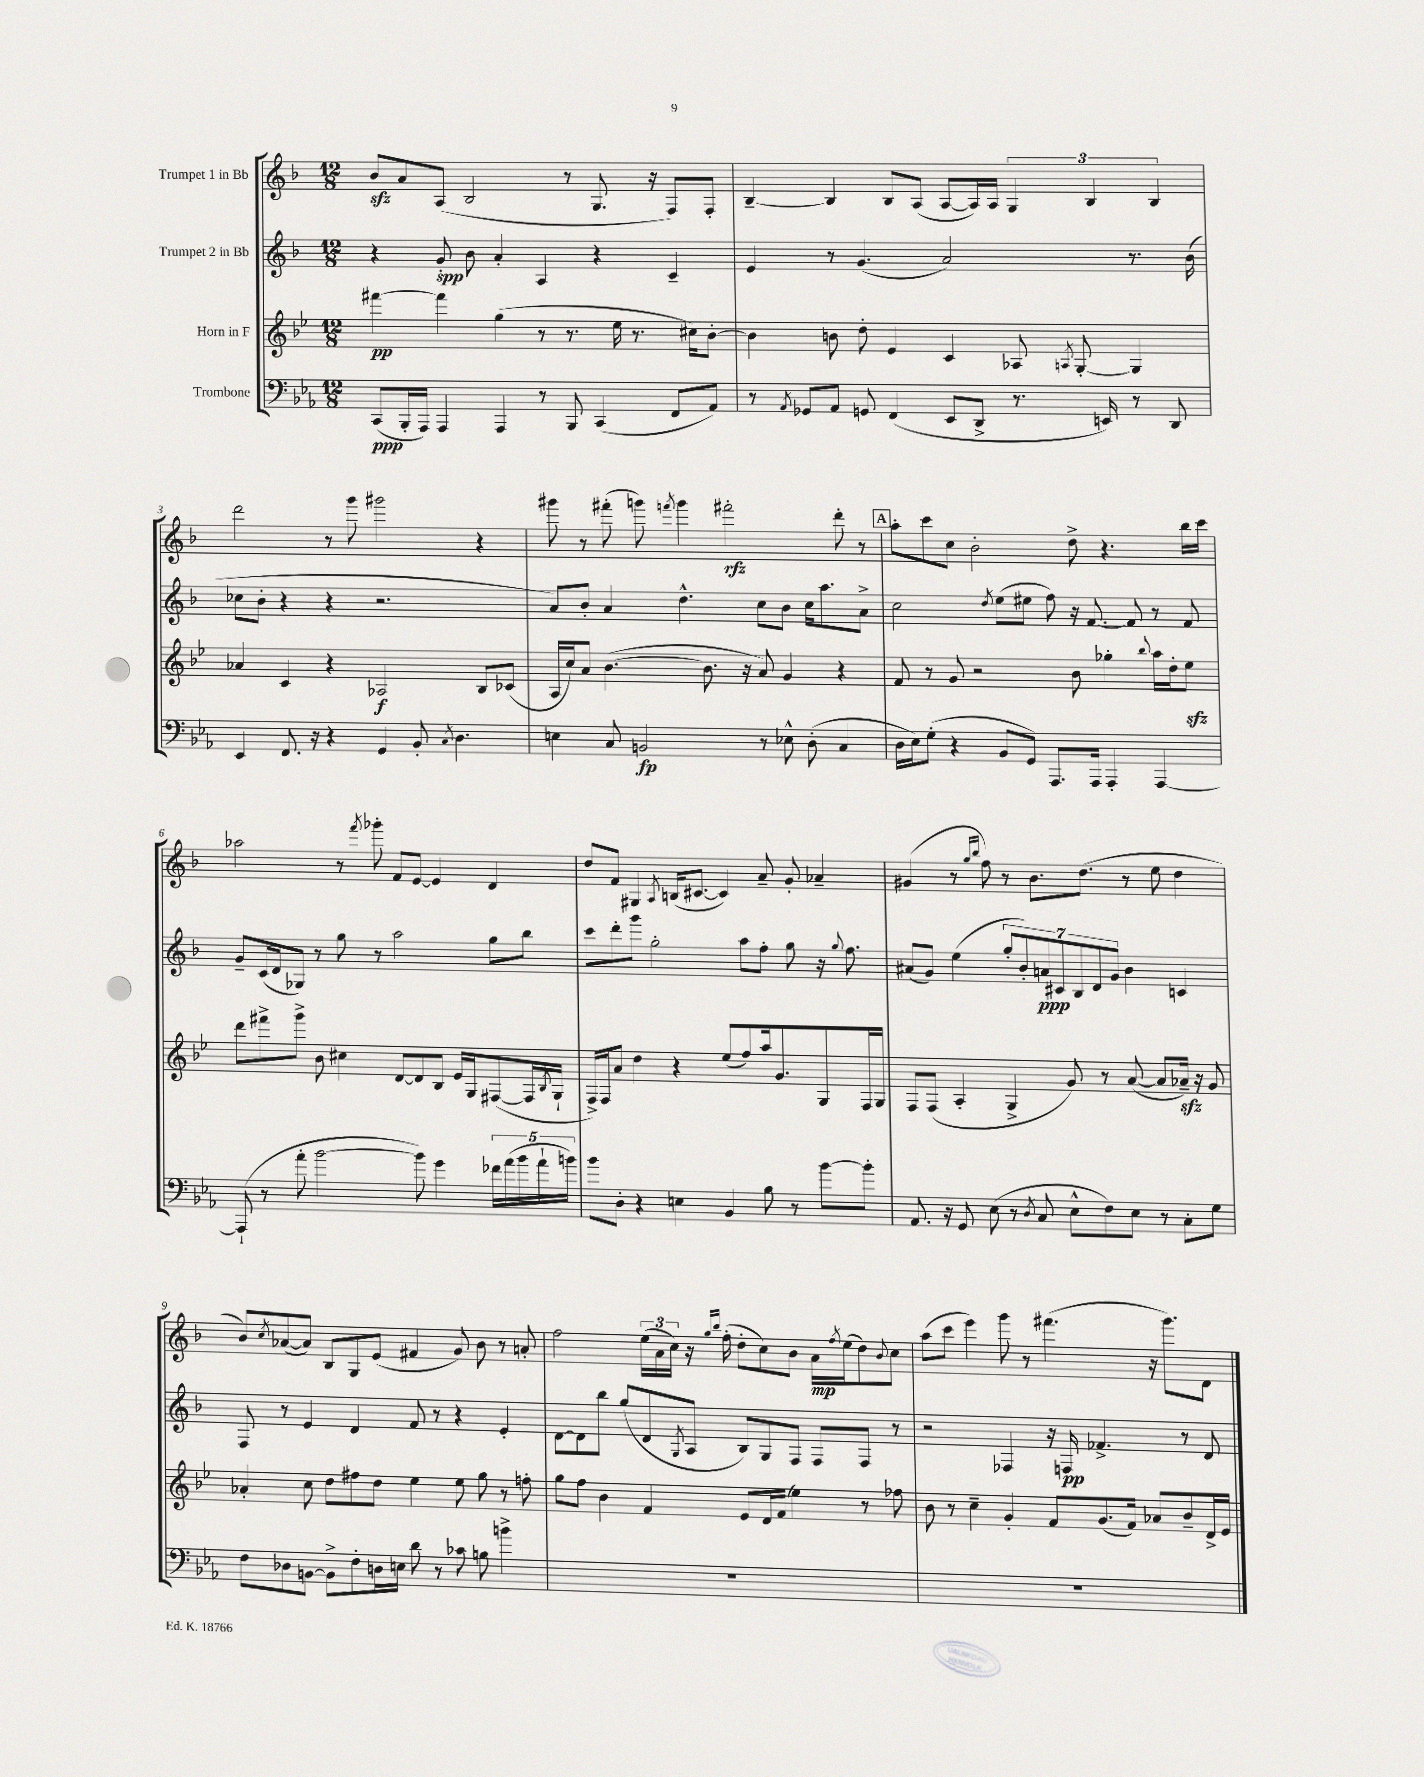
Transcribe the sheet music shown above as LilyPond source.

<<
\new StaffGroup <<
\new Staff = "s0" \with { instrumentName = "Trumpet 1 in Bb" } {
    \clef treble \key f \major \numericTimeSignature \time 12/8
    bes'8\sfz a'8 a8( bes2 r8 g8. r16 f8) f8-. |
    bes4~-- bes4 bes8 a8( a8~ a16) a16 \tuplet 3/2 { g4 bes4 bes4 } |
    d'''2 r8 g'''8 gis'''2 r4 |
    gis'''8 r8 fis'''8-.( g'''8) \acciaccatura { f'''8 } g'''4 fis'''2-.\rfz d'''8-. r8 |
    \mark \markup { \box "A" } a''8-. c'''8 c''8 bes'2-. d''8-> r4. bes''16 c'''16 |
    aes''2 r8 \acciaccatura { f'''8 } ges'''8-. f'8 e'8~ e'4 d'4 |
    d''8 f'8 gis4 \acciaccatura { a8 } b16( cis'8.~ cis'4) a'8-- g'8-. aes'4-- |
    gis'4( r8 \grace { g''16 bes''16 } f''8) r8 bes'8. d''8.( r8 e''8 d''4 |
    bes'8) \acciaccatura { c''8 } aes'8~( aes'8) bes8 g8 e'8( fis'4 g'8) bes'8 r8 a'8-. |
    f''2 \tuplet 3/2 { e''16( a'16 c''16) } r16 \grace { g''16 bes''16 } f''16-.( d''8-. c''8) bes'8 a'16\mp \acciaccatura { f''8 } e''16( d''8) \appoggiatura { bes'8 } c''8 |
    a''8( c'''8 e'''4) g'''8 r8 fis'''4.( r16 g'''8.) d'8 \bar "|." |
}
\new Staff = "s1" \with { instrumentName = "Trumpet 2 in Bb" } {
    \clef treble \key f \major \numericTimeSignature \time 12/8
    r4 g'8-.\spp bes'8 a'4-. a4 r4 c'4-- |
    e'4 r8 g'4.( a'2) r8. bes'16( |
    ces''8 bes'8-. r4 r4 r2. |
    a'8) bes'8-. a'4 d''4.-^ c''8 bes'8 c''16 a''8. a'8-> |
    \mark \markup { \box "A" } c''2 \acciaccatura { d''8 } e''8( eis''8 f''8) r16 f'8.~ f'8 r8 f'8 |
    g'8-- c'16( d'16 ges8) r8 g''8 r8 a''2 g''8 bes''8 |
    c'''8 d'''8-. g'''8 g''2-. a''8 f''8-. g''8 r16 \appoggiatura { g''8 } f''8. |
    ais'8( g'8) e''4( \tuplet 7/4 { g''8-. bes'8-.) a'8\ppp cis'8 bes8 d'8 g'8 } bes'4 c'4 |
    f8 r8 e'4 d'4 f'8 r8 r4 e'4-. |
    d'8~ d'8 bes''8 g''8( d'8 \acciaccatura { g8 } a8 bes8) g8 f8 f8 f8 r8 |
    r2 fes4 r16 f16\pp fes'4.-> r8 d'8 \bar "|." |
}
\new Staff = "s2" \with { instrumentName = "Horn in F" } {
    \clef treble \key bes \major \numericTimeSignature \time 12/8
    fis'''4~\pp fis'''4 g''4( r8 r8. ees''16 r8. cis''16) bes'8~-. |
    bes'4 b'8 d''8-. ees'4 c'4 aes8 \acciaccatura { a8 } g8~-. g4 |
    aes'4 c'4 r4 aes2\f bes8 ces'8( |
    a16 c''16) a'8 bes'4.~( bes'8. r16 a'8) g'4 r4 |
    \mark \markup { \box "A" } f'8 r8 g'8 r2 bes'8 ges''4-. \appoggiatura { bes''8 } a''16 d''16-. ees''8\sfz |
    d'''8 fis'''8-> g'''8-> bes'8 cis''4 d'8~ d'8 bes8 ees'16 g16 fis8~( fis16 \acciaccatura { bes8 } g16-! |
    f16->) f16 a'8 d''4 r4 ees''8( f''8) a''16 g'8. g8 f16 g16 |
    f8 f8( a4-. g4-> g'8) r8 a'8~( a'8 aes'16--\sfz) r16 g'8 |
    aes'4-. c''8 d''8 fis''8 d''8 ees''4 ees''8 g''8 r8 f''8-. |
    g''8 f''8 bes'4 f'4 ees'8 d'16 f'16( ees''4) r8 fes''8 |
    bes'8 r8 c''4-- g'4-. f'8 g'8.( f'16) aes'8 bes'8-- d'16-> ees'16 \bar "|." |
}
\new Staff = "s3" \with { instrumentName = "Trombone" } {
    \clef bass \key ees \major \numericTimeSignature \time 12/8
    c,8\ppp( bes,,16-. aes,,16) aes,,4 aes,,4 r8 bes,,8 c,4( f,8 aes,8) |
    r8 \acciaccatura { aes,8 } ges,8 aes,8 g,8 f,4( ees,8 d,8-> r8. e,16) r8 d,8 |
    ees,4 f,8. r16 r4 g,4 bes,8-. \acciaccatura { c8 } d4. |
    e4 c8 b,2\fp r8 ees8-^ d8-.( c4 |
    \mark \markup { \box "A" } d16 ees16) g8-.( r4 bes,8 g,8) aes,,8. aes,,16 aes,,4-. aes,,4~ |
    aes,,8-!( r8 aes'8-. bes'2~ bes'8) g'4 \tuplet 5/4 { fes'16 aes'16( bes'16 aes'16-! b'16) } |
    bes'8 d8-. r4 e4 bes,4 bes8 r8 bes'8~ bes'8-. |
    aes,8. r16 g,8 ees8( r8 \acciaccatura { d8 } c8 ees8-^ f8) ees8 r8 c8-. g8 |
    f8 des8 b,8~ b,8-> f8-. d16 e16 d'8 r8 ces'8 b8 b'4-> |
    R1. |
    R1. \bar "|." |
}
>>
>>
